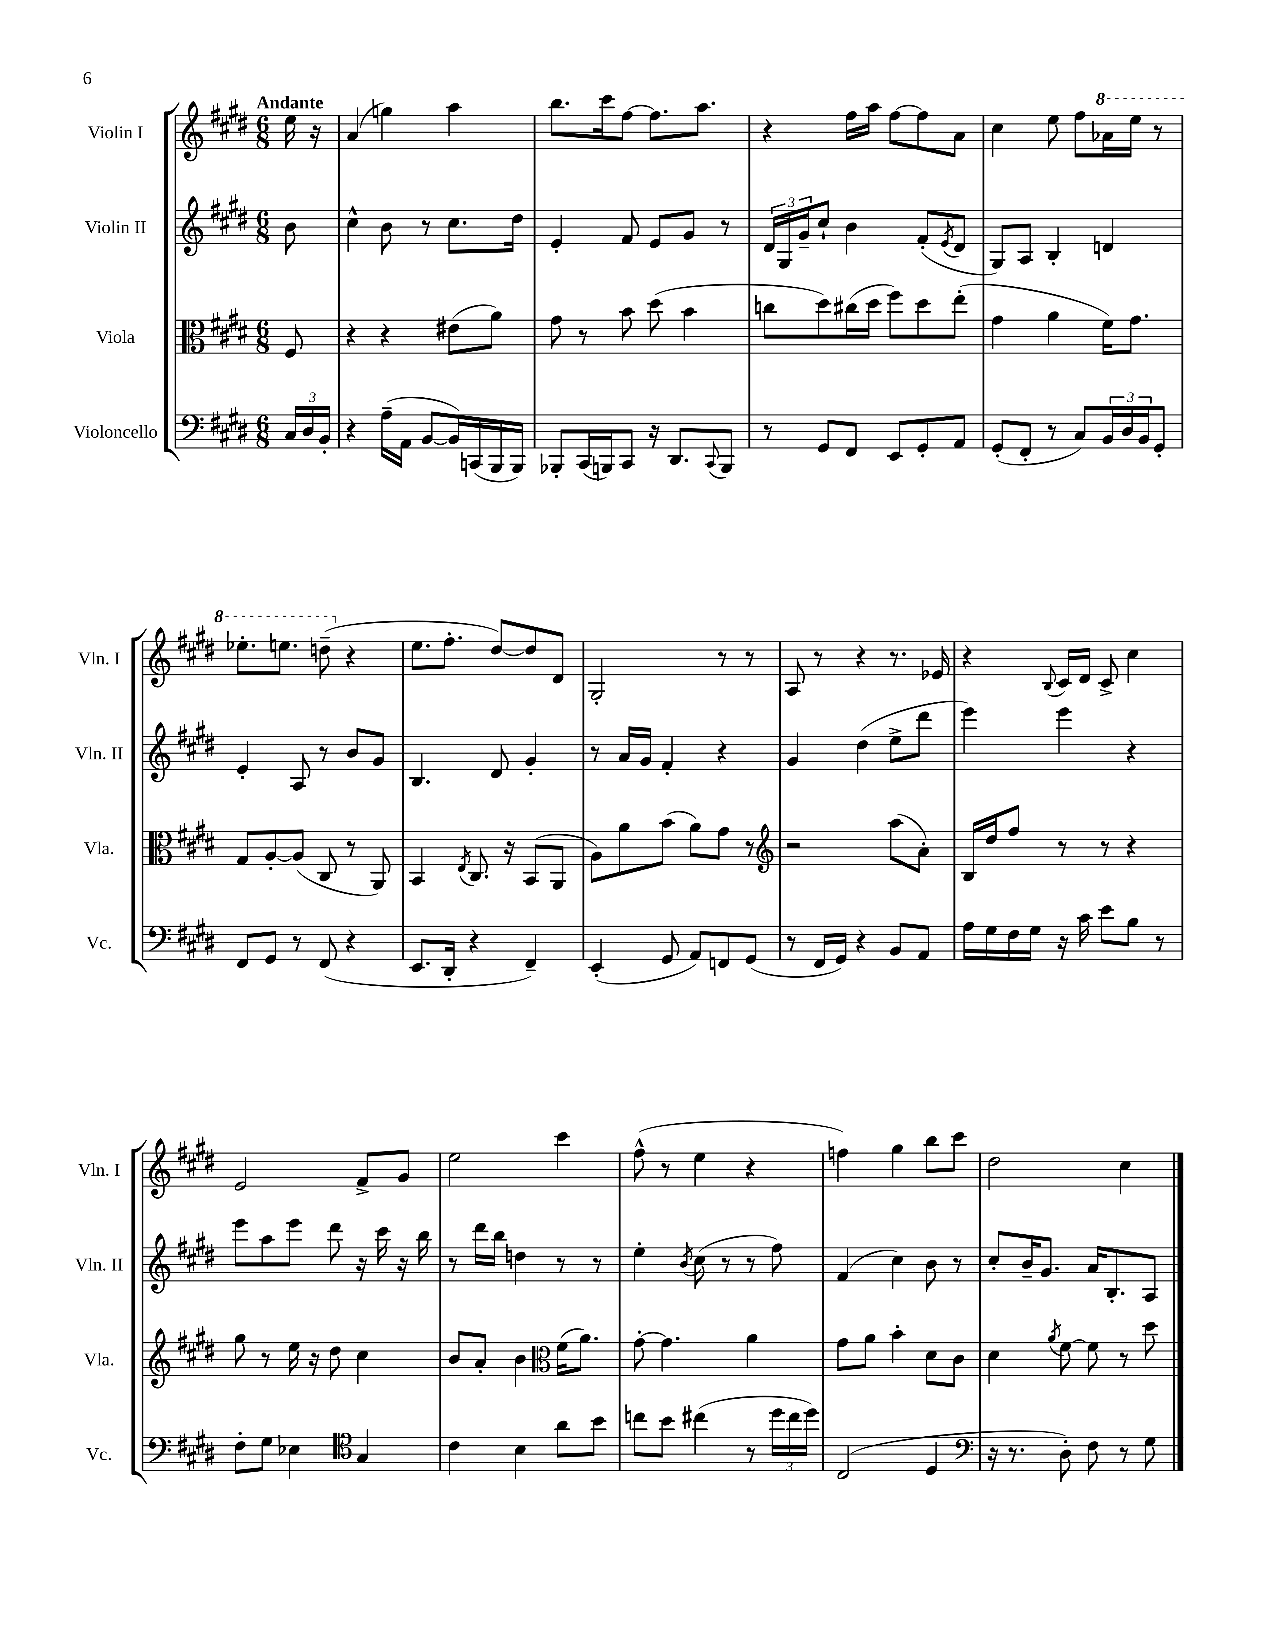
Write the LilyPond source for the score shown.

<<
\new StaffGroup <<
\new Staff = "s0" \with { instrumentName = "Violin I" shortInstrumentName = "Vln. I" } {
    \clef treble \key e \major \numericTimeSignature \time 6/8 \partial 8 \tempo "Andante"
    e''16 r16 |
    a'4( g''4) a''4 |
    b''8. cis'''16 fis''8~ fis''8. a''8. |
    r4 fis''16 a''16 fis''8~ fis''8 a'8 |
    cis''4 e''8 fis''8 \ottava #1 aes''16 e'''16 r8 |
    ees'''8.-. e'''8. d'''8--( \ottava #0 r4 |
    e''8. fis''8.-. dis''8~) dis''8 dis'8 |
    gis2-. r8 r8 |
    a8 r8 r4 r8. ees'16 |
    r4 \appoggiatura { b8 } cis'16 dis'16 cis'8-> cis''4 |
    e'2 fis'8-> gis'8 |
    e''2 cis'''4 |
    fis''8-^( r8 e''4 r4 |
    f''4) gis''4 b''8 cis'''8 |
    dis''2 cis''4 \bar "|." |
}
\new Staff = "s1" \with { instrumentName = "Violin II" shortInstrumentName = "Vln. II" } {
    \clef treble \key e \major \numericTimeSignature \time 6/8 \partial 8
    b'8 |
    cis''4-^ b'8 r8 cis''8. dis''16 |
    e'4-. fis'8 e'8 gis'8 r8 |
    \tuplet 3/2 { dis'16 gis16 gis'16-- } cis''8-! b'4 fis'8-.( \acciaccatura { e'8 } dis'8 |
    gis8) a8 b4-. d'4 |
    e'4-. a8 r8 b'8 gis'8 |
    b4. dis'8 gis'4-. |
    r8 a'16 gis'16 fis'4-. r4 |
    gis'4 dis''4( e''8-> dis'''8 |
    e'''4) e'''4 r4 |
    e'''8 a''8 e'''8 dis'''8 r16 cis'''16 r16 b''16 |
    r8 dis'''16 b''16 d''4 r8 r8 |
    e''4-. \acciaccatura { b'8 } cis''8( r8 r8 fis''8) |
    fis'4( cis''4) b'8 r8 |
    cis''8-. b'16-- gis'8. a'16 b8.-. a8 \bar "|." |
}
\new Staff = "s2" \with { instrumentName = "Viola" shortInstrumentName = "Vla." } {
    \clef alto \key e \major \numericTimeSignature \time 6/8 \partial 8
    fis8 |
    r4 r4 eis'8( a'8) |
    gis'8 r8 b'8 dis''8( b'4 |
    c''8 dis''8) cis''16( dis''16 fis''8) dis''8 e''8-.( |
    gis'4 a'4 fis'16) gis'8. |
    gis8 a8~-. a8( cis8 r8 a,8) |
    b,4 \acciaccatura { e8 } cis8. r16 b,8( a,8 |
    a8) a'8 b'8( a'8) gis'8 r8 |
    \clef treble r2 a''8( a'8-.) |
    b16 dis''16 fis''8 r8 r8 r4 |
    gis''8 r8 e''16 r16 dis''8 cis''4 |
    b'8 a'8-. b'4 \clef alto fis'16( a'8.) |
    gis'8~-. gis'4. a'4 |
    gis'8 a'8 b'4-. dis'8 cis'8 |
    dis'4 \acciaccatura { a'8 } fis'8~ fis'8 r8 dis''8 \bar "|." |
}
\new Staff = "s3" \with { instrumentName = "Violoncello" shortInstrumentName = "Vc." } {
    \clef bass \key e \major \numericTimeSignature \time 6/8 \partial 8
    \tuplet 3/2 { cis16 dis16 b,16-. } |
    r4 a16--( a,16 b,8~ b,16) c,16( b,,16 b,,16) |
    bes,,8-. cis,16( b,,16) cis,8 r16 dis,8. \appoggiatura { cis,8 } b,,8 |
    r8 gis,8 fis,8 e,8 gis,8-. a,8 |
    gis,8-.( fis,8-. r8 cis8) \tuplet 3/2 { b,16 dis16 b,16 } gis,8-. |
    fis,8 gis,8 r8 fis,8( r4 |
    e,8. dis,16-. r4 fis,4--) |
    e,4-.( gis,8 a,8) f,8 gis,8( |
    r8 fis,16 gis,16) r4 b,8 a,8 |
    a16 gis16 fis16 gis16 r16 cis'16 e'8 b8 r8 |
    fis8-. gis8 ees4 \clef tenor gis4 |
    cis'4 b4 a'8 b'8 |
    c''8 b'8 cis''4( r8 \tuplet 3/2 { dis''16 cis''16 dis''16) } |
    cis2( dis4 |
    \clef bass r16 r8. dis8-.) fis8 r8 gis8 \bar "|." |
}
>>
>>
\layout { \context { \Score \remove "Bar_number_engraver" } }
